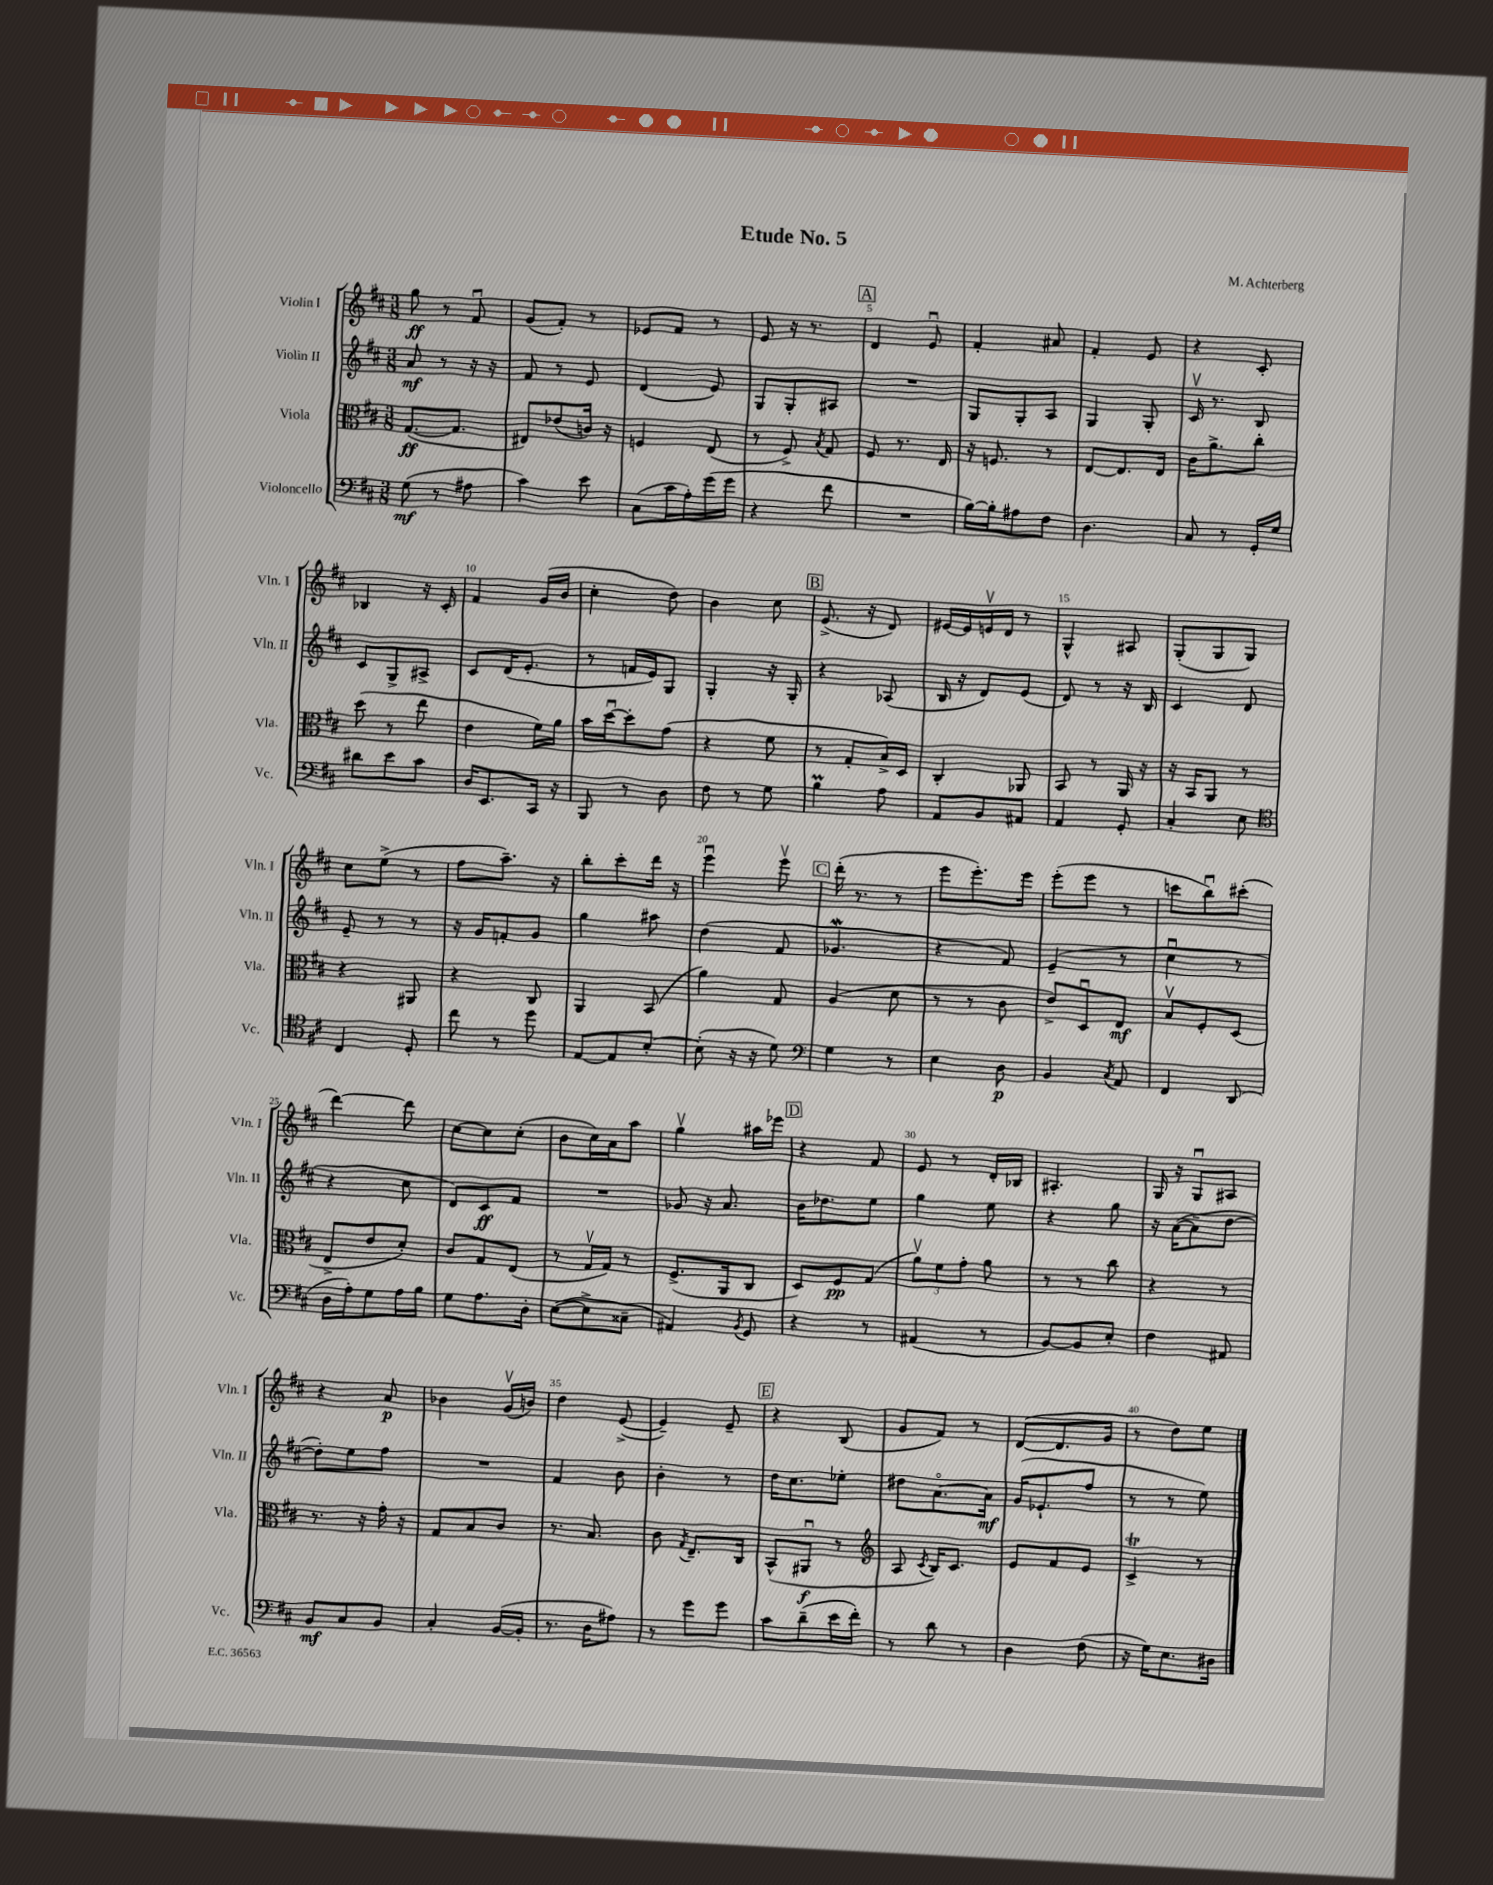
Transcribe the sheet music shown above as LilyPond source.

\header { title = "Etude No. 5" composer = "M. Achterberg" }
<<
\new StaffGroup <<
\new Staff = "s0" \with { instrumentName = "Violin I" shortInstrumentName = "Vln. I" } {
    \clef treble \key d \major \numericTimeSignature \time 3/8
    \autoBeamOff g''8\ff r8 fis'8\downbow |
    g'8[( fis'8]-.) r8 |
    ees'8[ fis'8] r8 |
    e'8 r16 r8. |
    \mark \markup { \box "A" } d'4 e'8\downbow |
    fis'4-. ais'8 |
    fis'4-. e'8 |
    r4 cis'8-. |
    bes4 r16 cis'16-. |
    fis'4 g'16[( b'16] |
    cis''4-. d''8) |
    b'4 cis''8 |
    \mark \markup { \box "B" } e'8.->( r16 d'8) |
    eis'16[~ eis'16 e'16\upbow d'16] r8 |
    g4-^ ais8 |
    g8[-.( g8 g8]) |
    cis''8[ e''8]->( r8 |
    fis''8[ a''8.]--) r16 |
    b''8[-. cis'''8-. d'''16] r16 |
    e'''4\downbow e'''8\upbow |
    \mark \markup { \box "C" } d'''16-.( r8. r8 |
    e'''8[ e'''8.-.) e'''16] |
    e'''8[-.( e'''8] r8 |
    c'''8[ b''8\downbow) cis'''8]-.( |
    d'''4~) d'''8 |
    cis''8[~ cis''8 cis''8]-.( |
    b'8[ cis''16) a'16 a''8] |
    g''4\upbow ais''16[ ees'''16] |
    \mark \markup { \box "D" } r4 fis'8 |
    e'8 r8 d'16[-. bes16] |
    ais4.-. |
    g16 r16 g8[\downbow ais8] |
    r4 a'8\p |
    bes'4 g'16[\upbow( b'16]) |
    d''4 e'8~->( |
    e'4--) e'8-- |
    \mark \markup { \box "E" } r4 b8( |
    g'8[ fis'8]) r8 |
    d'8[~( d'8. g'16] |
    r8 d''8[) e''8] \bar "|." |
}
\new Staff = "s1" \with { instrumentName = "Violin II" shortInstrumentName = "Vln. II" } {
    \clef treble \key d \major \numericTimeSignature \time 3/8
    \autoBeamOff a'8\mf r8 r16 r16 |
    fis'8 r8 e'8 |
    d'4( e'8) |
    g8[ g8-. ais8] |
    \mark \markup { \box "A" } R4. |
    g8[ g8-. a8] |
    g4 g8-. |
    cis'16\upbow r8. b8 |
    cis'8[ g8-> ais8]-> |
    cis'8[ d'16( e'8.]-. |
    r8 f'16[ e'16) g8] |
    g4-. r16 g16-. |
    \mark \markup { \box "B" } r4 aes8( |
    b16 r16 d'8[) e'8]( |
    d'8) r8 r16 b16 |
    cis'4 d'8 |
    e'8-- r8 r8 |
    r16 g'16[ f'8-. g'8] |
    g''4 ais''8 |
    d''4( fis'8 |
    \mark \markup { \box "C" } ges'4.\mordent |
    r4 fis'8) |
    e'4--( r8 |
    cis''4\downbow r8 |
    r4 cis''8 |
    d'8[) cis'8\ff fis'8] |
    R4. |
    ges'8 r16 a'8. |
    \mark \markup { \box "D" } b'16[ des''8. e''8] |
    g''4 e''8 |
    r4 g''8 |
    r16 a'16[~( a'8-- d''8]~ |
    d''8[-.) e''8 fis''8] |
    R4. |
    fis'4 b'8 |
    b'4-. r8 |
    \mark \markup { \box "E" } d''16[ cis''8. ees''8]-. |
    dis''8[ a'8.~\flageolet a'16]\mf |
    g'16[( ees'8.-! fis''8] |
    r8 r8 e''8) \bar "|." |
}
\new Staff = "s2" \with { instrumentName = "Viola" shortInstrumentName = "Vla." } {
    \clef alto \key d \major \numericTimeSignature \time 3/8
    \autoBeamOff g8.[~\ff( g8.] |
    eis8[) ees'8( c'16]) r16 |
    f4 e8( |
    r8 fis8->) \acciaccatura { b8 } g8 |
    \mark \markup { \box "A" } fis8 r8. e16 |
    r16 f8. r8 |
    e8[~ e8. e16] |
    cis'16[ a'8.-> cis''8]-. |
    d''8( r8 e''8 |
    e'4 fis'16[) a'16] |
    b'16[ d''16~\downbow d''8-. g'8]( |
    r4 fis'8 |
    \mark \markup { \box "B" } r8 g8[-. b16->) d16] |
    cis4-. aes,8 |
    b,8 r8 a,16 r16 |
    r16 b,16[ a,8] r8 |
    r4 ais,8 |
    r4 cis8 |
    a,4 b,8( |
    a'4) g8 |
    \mark \markup { \box "C" } a4( d'8 |
    r8 r8 cis'8 |
    e'8[->) d8\downbow e8]\mf |
    b8[\upbow fis8-. d8]( |
    e8[-> e'8 d'8]-.) |
    cis'8[ g8 e8]( |
    r8 g16[\upbow g16]) r8 |
    fis8.[->( a,16 cis8] |
    \mark \markup { \box "D" } d8[) fis8\pp g8]( |
    \tuplet 3/2 { a'8[\upbow) fis'8 g'8]-. } a'8 |
    r8 r8 cis''8 |
    r4 r8 |
    r8. r16 g'16-. r16 |
    g8[ b8 cis'8] |
    r8. b8. |
    cis'8 \acciaccatura { g8 } e8.[-- cis16] |
    \mark \markup { \box "E" } b,8[-^( ais,8]\downbow\f r8 |
    \clef treble a8 \acciaccatura { cis'8 } b16[) cis'8.] |
    e'8[ fis'8 e'8] |
    cis'4->\trill r8 \bar "|." |
}
\new Staff = "s3" \with { instrumentName = "Violoncello" shortInstrumentName = "Vc." } {
    \clef bass \key d \major \numericTimeSignature \time 3/8
    \autoBeamOff g8\mf( r8 ais8 |
    cis'4) e'8 |
    cis8[( cis'16 a16-.) g'16( g'16] |
    r4 fis'8 |
    \mark \markup { \box "A" } R4. |
    b16[~) b16-. ais8 fis8] |
    d4. |
    cis8 r8 g,16[-. g16] |
    dis'8[ e'8 cis'8] |
    d16[ e,8. cis,16] r16 |
    b,,8 r8 d8 |
    fis8 r8 g8 |
    \mark \markup { \box "B" } b4\prall a8 |
    a,8[ b,8 ais,8] |
    a,4 g,8-. |
    cis4-. e8 |
    \clef tenor cis4 d8-. |
    cis''8 r8 d''8 |
    e8[~ e8 b8]~-. |
    b8-.( r16 r16 d'8) |
    \mark \markup { \box "C" } \clef bass g4 r8 |
    e4 d8\p |
    b,4 \acciaccatura { cis8 } a,8 |
    fis,4 d,8( |
    d16[ a16-.) g8 a16 b16] |
    g8[ a8. d16]-. |
    e8[~( e8-> cisis8]-- |
    ais,4) \acciaccatura { b,8 } g,8 |
    \mark \markup { \box "D" } r4 r8 |
    ais,4( r8 |
    b,8[~) b,8 e8]-. |
    fis4 ais,8 |
    b,8[\mf cis8 b,8] |
    cis4-. b,16[~( b,16]-. |
    r8. d16[ ais8]) |
    r8 g'8[ g'8] |
    \mark \markup { \box "E" } cis'8[ d'8--( e'16 fis'16]-.) |
    r8 d'8 r8 |
    d4 fis8( |
    r16 g16[) e8. dis16] \bar "|." |
}
>>
>>
\layout { \context { \Score \override BarNumber.break-visibility = ##(#f #t #t) barNumberVisibility = #(every-nth-bar-number-visible 5) } }
